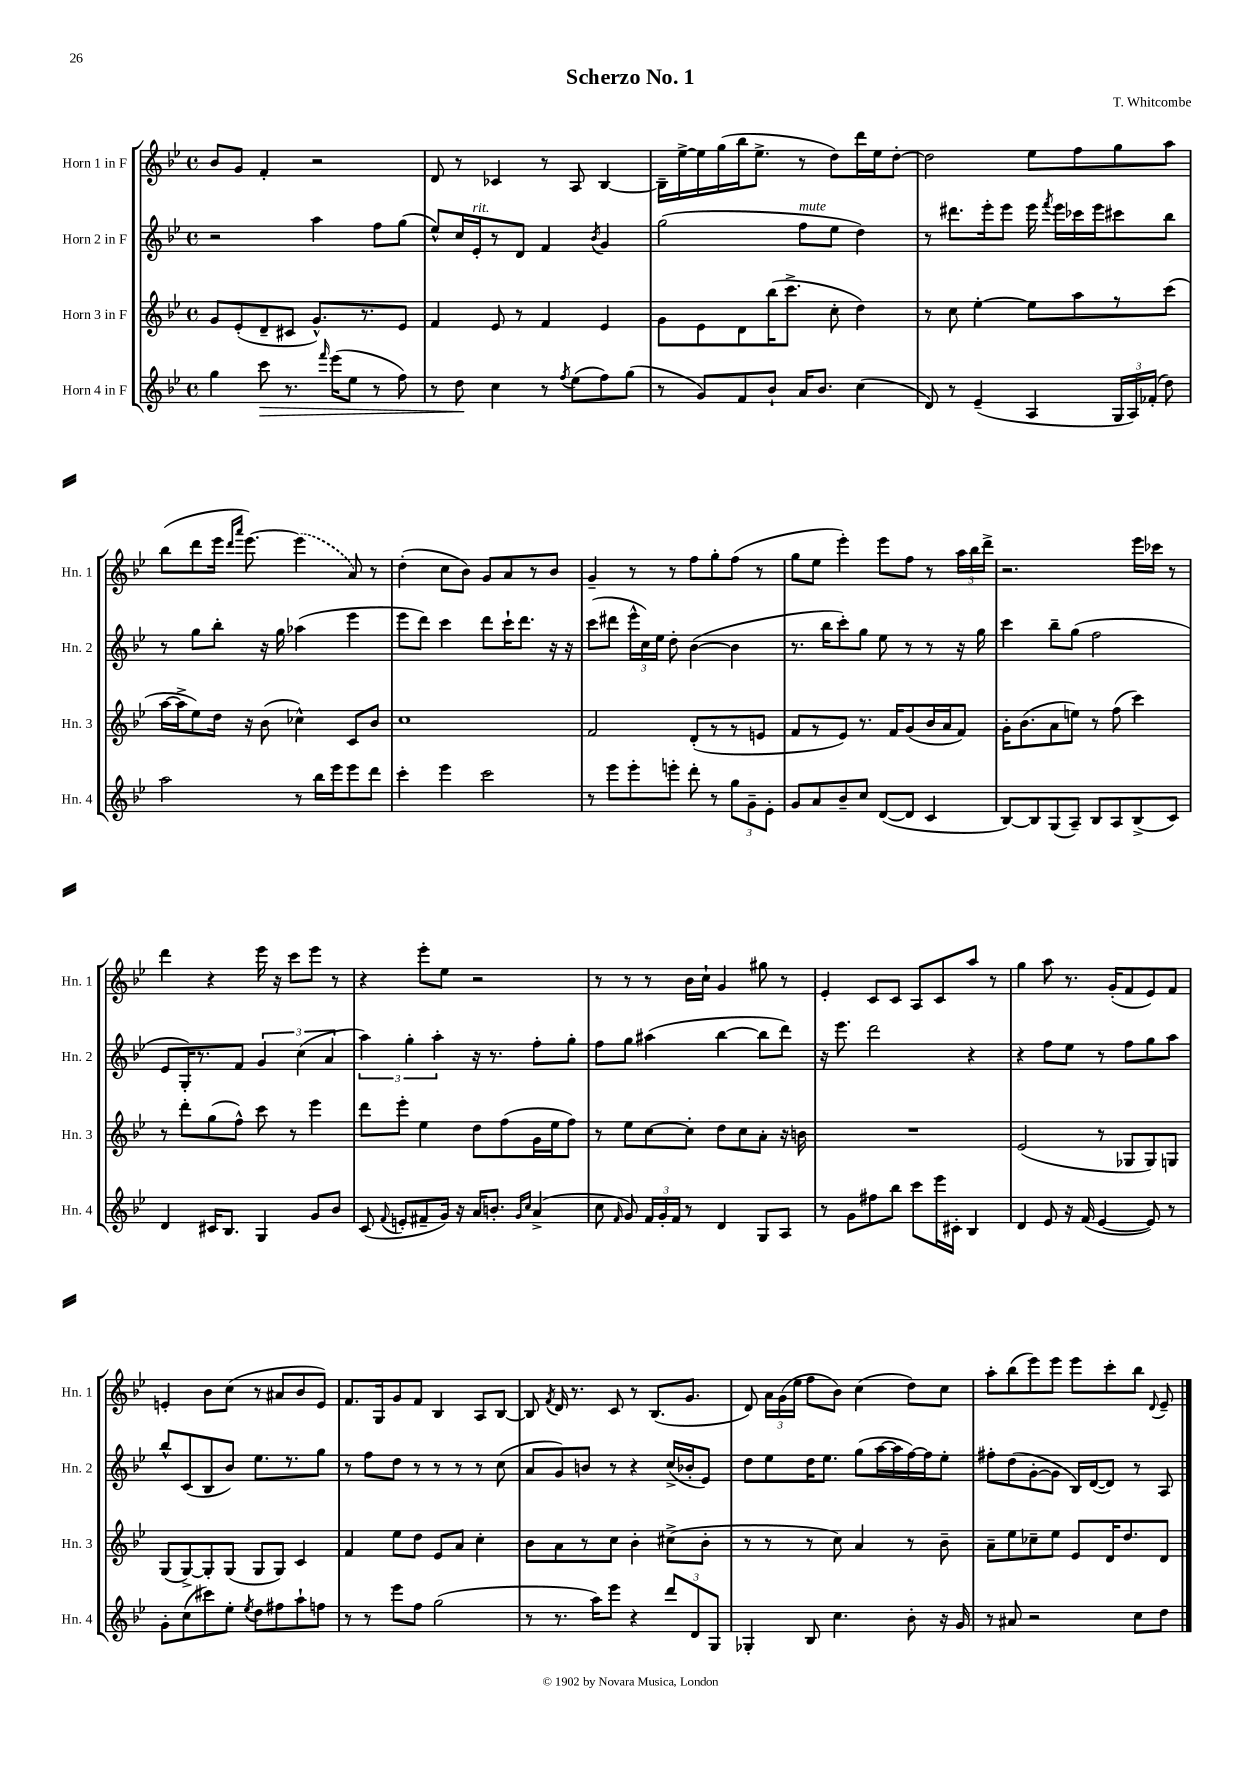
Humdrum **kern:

**kern	**dynam	**kern	**kern	**kern
*part4	*part4	*part3	*part2	*part1
*staff4	*staff4	*staff3	*staff2	*staff1
*I"Horn 4 in F	*	*I"Horn 3 in F	*I"Horn 2 in F	*I"Horn 1 in F
*I'Hn. 4	*	*I'Hn. 3	*I'Hn. 2	*I'Hn. 1
*clefG2	*	*clefG2	*clefG2	*clefG2
*k[b-e-]	*	*k[b-e-]	*k[b-e-]	*k[b-e-]
*M4/4	*	*M4/4	*M4/4	*M4/4
*met(c)	*	*met(c)	*met(c)	*met(c)
=1	=1	=1	=1	=1
4gg\	.	8g/L	2r	8b-/L
.	.	(8e-'/	.	8g/J
!	!LO:HP:b	!	!	!
8ccc\	>	8d~/	.	4f'/
8.r	.	8c#X/J	.	.
.	.	8.g^^/L)	4aa\	2r
16qqfff/	.	.	.	.
(16eee-\KL	.	.	.	.
8ee-\J	.	.	.	.
.	.	8.r	.	.
8r	.	.	8ff\L	.
8ff\)	.	8e-/J	(8gg\J	.
=2	=2	=2	=2	=2
8r	.	4f/	8ee-^^/L)	8d/
8dd\	.	.	16cc/L	8r
!	!	!	!LO:TX:a:i:t=rit.	!
.	.	.	16e-'/J	.
4cc\	]	8e-/	8r	4c-X/
.	.	8r	8d/J	.
8r	.	4f/	4f/	8r
8qff/	.	.	.	.
(8ee-\L	.	.	.	8A/
.	.	.	8qb-/	.
8ff\)	.	4e-/	4g/	[4B-/
(8gg\J	.	.	.	.
=3	=3	=3	=3	=3
8r	.	8g\L	(2gg\	16B-~\LL]
.	.	.	.	[16ee-^\
8g/L)	.	8e-\	.	16ee-\]
.	.	.	.	(16gg\
8f/	.	8d\	.	16bb-\J
.	.	.	.	8.ee-^\J
8b-`/J	.	(16bb-\K	.	.
.	.	8.ccc^\J	.	.
!	!	!	!LO:TX:a:i:t=mute	!
16a/KL	.	.	8ff\L	8r
8.b-/J	.	.	.	.
.	.	8cc'\	8ee-\J	8dd\L)
(4cc\	.	4dd\)	4dd\)	16ddd\L
.	.	.	.	16ee-\J
.	.	.	.	[8dd'\J
=4	=4	=4	=4	=4
8d/)	.	8r	8r	2dd\]
8r	.	8cc\	8.ddd#X\L	.
(4e-~/	.	[4ee-'\	.	.
.	.	.	16eee-'\k	.
.	.	.	8eee-\J	.
4A/	.	8ee-\L]	16eee-\	8ee-\L
.	.	.	8qfff/	.
.	.	.	16eee-\LL	.
.	.	8aa\	16ccc-X\	8ff\
.	.	.	16eee-\J	.
24G/LL	.	8r	8ccc#X\	8gg\
24A/)	.	.	.	.
(24f-X'/JJ	.	.	.	.
8dd\)	.	(8ccc\J	8bb-\J	8aa\J
!!LO:LB:g=z
=5	=5	=5	=5	=5
2aa\	.	[16aa\LL	8r	(8bb-\L
.	.	16aa^\J]	.	.
.	.	8ee-\)	8gg\L	8ddd\
.	.	16dd\Jk	8bb-'\J	16eee-\Jk
.	.	.	.	16qqddd/LL
.	.	.	.	16qqaaa/JJ
.	.	16r	.	[8.eee-\)
.	.	(8b-\	16r	.
.	.	.	16gg\	.
8r	.	4cc-X^^\)	(4aa-X\	(4eee-\]
16bb-\LL	.	.	.	.
16eee-\J	.	.	.	.
8eee-\	.	8c/L	4eee-\	8a/)
8ddd\J	.	8b-/J	.	8r
=6	=6	=6	=6	=6
4ccc'\	.	1cc	8eee-\L	(4dd'\
.	.	.	8ddd\J)	.
4eee-\	.	.	4ccc\	8cc\L
.	.	.	.	8b-\J)
2ccc\	.	.	8ddd\L	8g/L
.	.	.	16ccc`\K	8a/
.	.	.	8.ddd\J	.
.	.	.	.	8r
.	.	.	16r	8b-/J
.	.	.	16r	.
=7	=7	=7	=7	=7
8r	.	2f/	(8ccc\L	4g~/
8eee-\L	.	.	8ddd#X\J	.
8eee-'\	.	.	24eee-^^\LL	8r
.	.	.	24cc\)	.
.	.	.	24ee-\JJ	.
8eeen'\J	.	.	8dd'\	8r
8ddd'\	.	(8d'/L	([4b-\	8ff\L
8r	.	8r	.	8gg'\
12gg\L	.	8r	4b-\]	(8ff\J
12g~\	.	.	.	.
.	.	8en/J	.	8r
12e-'\J	.	.	.	.
=8	=8	=8	=8	=8
8g/L	.	8f/L	8.r	8gg\L
8a/	.	8r	.	8ee-\J
.	.	.	16bb-\KL	.
8b-~/	.	8e-/J)	8ccc'\)	4eee-'\)
8cc/J	.	8.r	8gg\J	.
([8d/L	.	.	8ee-\	8eee-\L
.	.	16f/KL	.	.
8d/J]	.	(8g/	8r	8ff\J
4c/	.	16b-/L	8r	8r
.	.	16a/J	.	.
.	.	8f/J)	16r	24aa\LL
.	.	.	.	24bb-\
.	.	.	16gg\	.
.	.	.	.	24ddd^\JJ
=9	=9	=9	=9	=9
[8B-/L)	.	16g'\KL	4ccc\	2.r
.	.	(8.b-\	.	.
8B-/]	.	.	.	.
(8G/	.	8a\	8bb-~\L	.
8A~/J)	.	8een\J)	(8gg\J	.
8B-/L	.	8r	2ff\	.
8A/	.	(8ff\	.	.
(8B-^/	.	4ccc\)	.	16eee-\LL
.	.	.	.	16ccc-X\JJ
8c/J)	.	.	.	8r
!!LO:LB:g=z
=10	=10	=10	=10	=10
4d/	.	8r	8e-/L	4ddd\
.	.	8ddd'\L	16G'/K)	.
.	.	.	8.r	.
16c#X/KL	.	(8gg\	.	4r
8.B-/J	.	.	.	.
.	.	8ff^^\J)	8f/J	.
4G/	.	8ccc\	6g/	16eee-\
.	.	.	.	16r
.	.	8r	.	8ccc\L
.	.	.	(6cc\	.
8g/L	.	4eee-\	.	8eee-\J
.	.	.	6a/	.
8b-/J	.	.	.	8r
=11	=11	=11	=11	=11
(8c/	.	8ddd\L	6aa\)	4r
8qqf/	.	.	.	.
8en'/L	.	8eee-'\J	.	.
.	.	.	6gg'\	.
8f#X~/	.	4ee-\	.	8eee-'\L
.	.	.	6aa'\	.
16g/Jk)	.	.	.	8ee-\J
16r	.	.	.	.
16a/KL	.	8dd\L	16r	2r
8.bn'/J	.	.	8.r	.
.	.	(8ff\	.	.
16qqg/LL	.	.	.	.
16qqcc/JJ	.	.	.	.
(4a^/	.	16g\L	8ff'\L	.
.	.	16ee-\J	.	.
.	.	8ff\J)	8gg'\J	.
=12	=12	=12	=12	=12
8cc\	.	8r	8ff\L	8r
16qqf/	.	.	.	.
8g/)	.	8ee-\L	8gg\J	8r
24f/LL	.	[8cc\	(4aa#X\	8r
24g'/	.	.	.	.
24f/JJ	.	.	.	.
8r	.	8cc'\J]	.	16b-\LL
.	.	.	.	16cc`\JJ
4d/	.	8dd\L	[4bb-\	4g/
.	.	8cc\	.	.
8G/L	.	8a'\J	8bb-\L]	8gg#X\
8A/J	.	16r	8ddd\J)	8r
.	.	16bn\	.	.
=13	=13	=13	=13	=13
8r	.	1r	16r	4e-'/
.	.	.	8.eee-\	.
8g\L	.	.	.	.
8ff#X\	.	.	2ddd\	8c/L
8bb-\J	.	.	.	8c/J
8ccc\L	.	.	.	8A/L
16eee-\L	.	.	.	8c/
16c#X'\JJ	.	.	.	.
4B-/	.	.	4r	8aa/J
.	.	.	.	8r
=14	=14	=14	=14	=14
4d/	.	(2e-/	4r	4gg\
8e-/	.	.	8ff\L	8aa\
16r	.	.	8ee-\J	8.r
(16f/	.	.	.	.
[4e-/	.	8r	8r	.
.	.	.	.	(16g'/KL
.	.	8G-X/L	8ff\L	8f/
8e-/])	.	8G-/)	8gg\	8e-/)
8r	.	8Gn/J	8aa\J	8f/J
!!LO:LB:g=z
=15	=15	=15	=15	=15
8g'\L	.	(8G/L	8bb-^^/L	4en'/
(8cc\	.	[8G^/)	(8c/	.
8ccc#X\)	.	8G'/]	8B-/	8b-\L
8ee-'\J	.	(8G/J	8b-/J)	(8cc\J
8qee-/	.	.	.	.
8dd\L	.	8G/L	8.ee-\L	8r
8ff#X\	.	8G/J)	.	8a#X/L
.	.	.	8.r	.
8aa`\	.	4c/	.	8b-/
8ffn\J	.	.	8gg\J	8e/J)
=16	=16	=16	=16	=16
8r	.	4f/	8r	8.f/L
8r	.	.	8ff\L	.
.	.	.	.	16G/k
8eee-\L	.	8ee-\L	8dd\J	8g/
8ff\J	.	8dd\J	8r	8f/J
(2gg\	.	8e-/L	8r	4B-/
.	.	8a/J	8r	.
.	.	4cc'\	8r	8A/L
.	.	.	(8cc\	[8B-/J
=17	=17	=17	=17	=17
8r	.	8b-\L	8a/L	8B-/]
.	.	.	.	8qf/
8.r	.	8a\	8g/)	16d/
.	.	.	.	8.r
.	.	8r	8bn/J	.
16aa\KL)	.	.	.	.
8eee-\J	.	8cc\J	8r	8c/
4r	.	4b-'\	4r	8r
.	.	.	.	(8.B-/L
12ddd/L	.	(8cc#X^\L	(16cc^/LL	.
.	.	.	16b-X'/J	8.g/J
12d/	.	.	.	.
.	.	8b-'\J	8e-/J)	.
12G/J	.	.	.	.
=18	=18	=18	=18	=18
4G-X'/	.	8r	8dd\L	8d/)
.	.	8r	8ee-\	24a\LL
.	.	.	.	(24g\
.	.	.	.	24ee-\JJ
8B-/	.	8r	16dd\K	8ff\L
.	.	.	8.ee-\J	.
4.cc\	.	8cc\)	.	8b-\J)
.	.	4a/	(8gg\L	(4cc\
.	.	.	[16aa\L	.
.	.	.	16aa\]	.
8b-'\	.	8r	[16ff\)	8dd\L)
.	.	.	16ff\J]	.
16r	.	8b-~\	8ee-'\J	8cc\J
16g/	.	.	.	.
=19	=19	=19	=19	=19
8r	.	8a~\L	8ff#X'\L	8aa'\L
8a#X/	.	8ee-\	(8dd\	(8bb-\
2r	.	8cc-X~\	[8g'\	8eee-\)
.	.	8ee-\J	8g\J]	8eee-\J
.	.	8e-/L	16B-/LL)	8eee-\L
.	.	.	([16d/J	.
.	.	16d/K	8d/J])	8ccc'\
.	.	8.dd/	.	.
8cc\L	.	.	8r	8bb-\J
.	.	.	.	8qqd/
8dd\J	.	8d/J	8A/	8e-~/
==	==	==	==	==
*-	*-	*-	*-	*-
